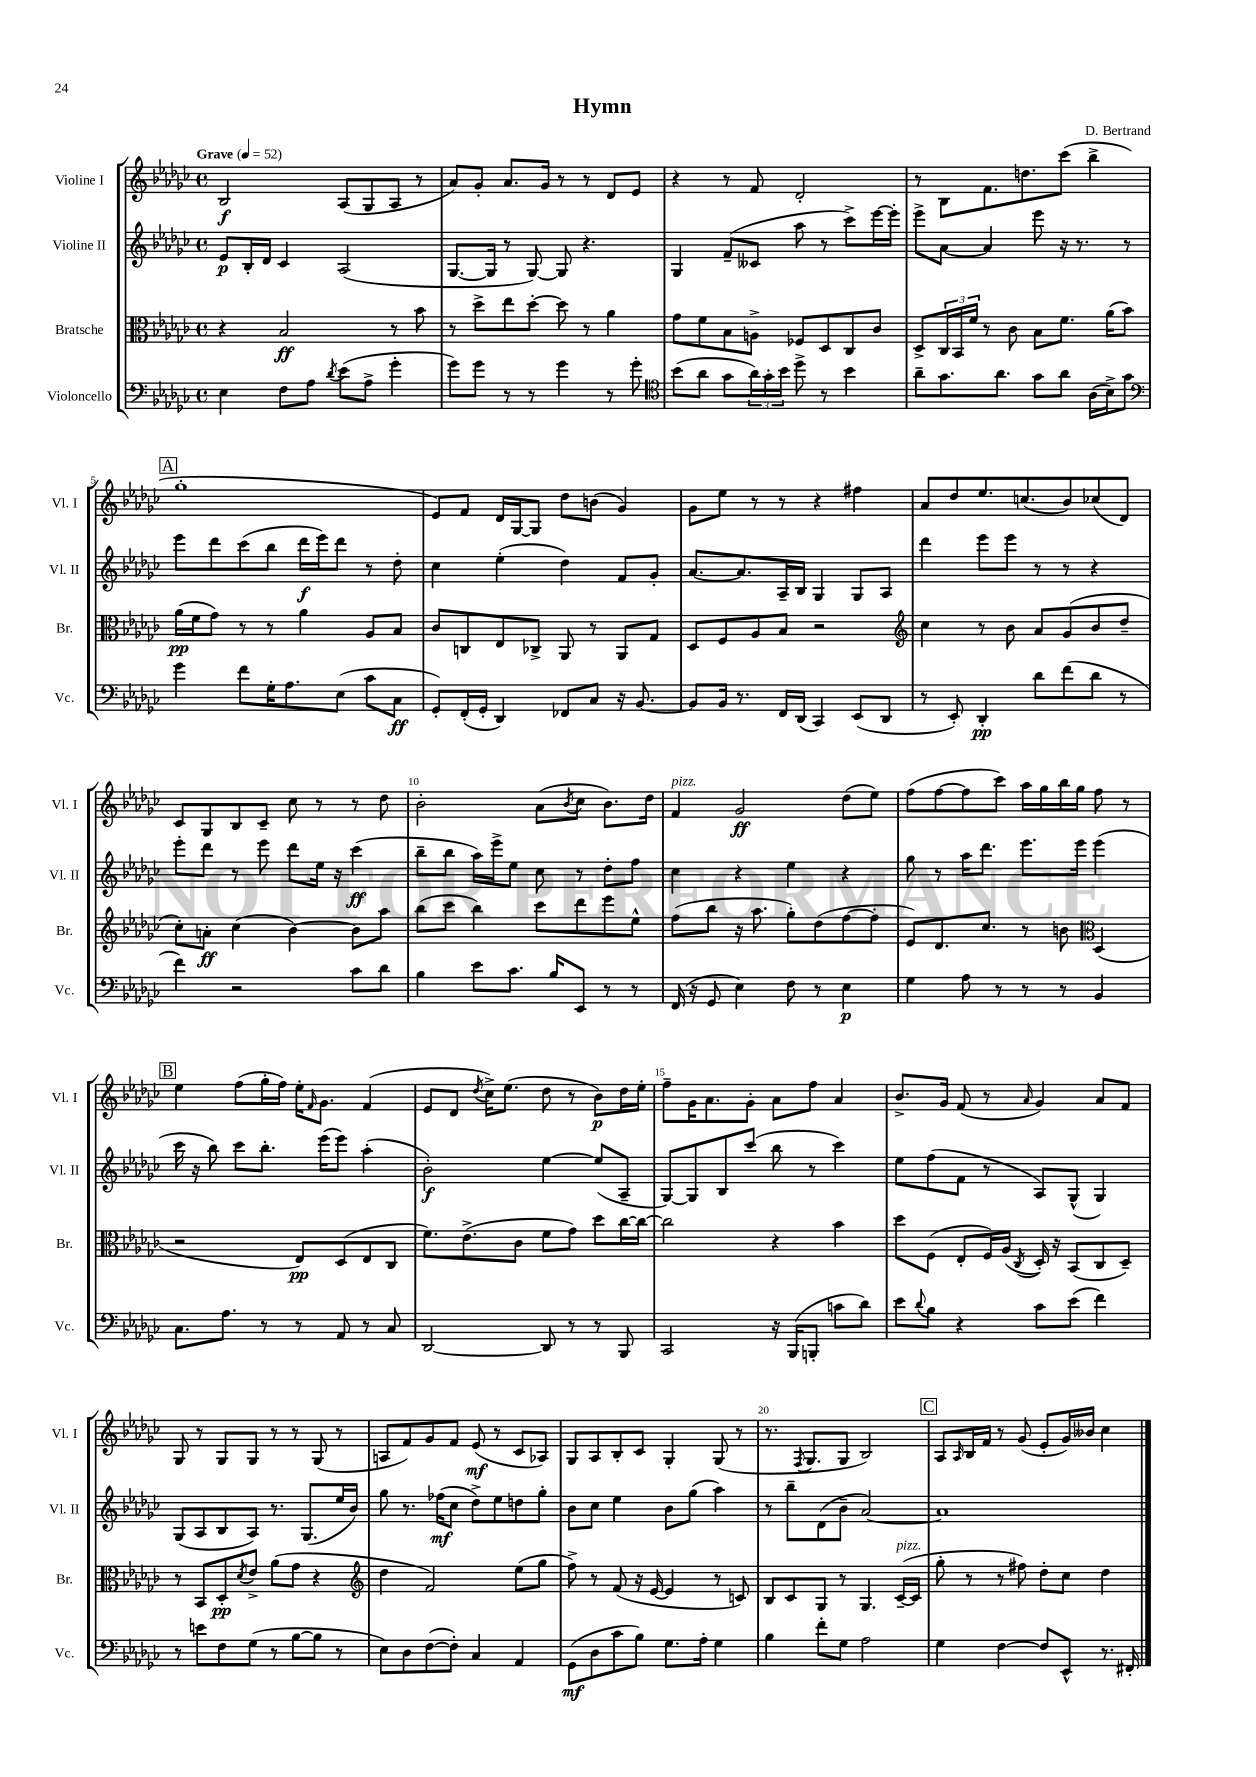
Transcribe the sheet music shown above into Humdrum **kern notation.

**kern	**kern	**kern	**kern
*staff4	*staff3	*staff2	*staff1
*clefF4	*clefC3	*clefG2	*clefG2
*k[b-e-a-d-g-c-]	*k[b-e-a-d-g-c-]	*k[b-e-a-d-g-c-]	*k[b-e-a-d-g-c-]
*M4/4	*M4/4	*M4/4	*M4/4
*met(c)	*met(c)	*met(c)	*met(c)
*MM52	*MM52	*MM52	*MM52
4E-	4r	8e-	2B-
.	.	16B-'	.
.	.	16d-	.
8F	2B-	4c-	.
8A-	.	.	.
8qd-	.	.	.
(8e-	.	(2A-	(8A-
8A-^	.	.	8G-
4g-'	8r	.	8A-
.	8b-	.	8r
=	=	=	=
8g-)	8r	[8.G-	8a-)
8g-	8dd-^	.	8g-'
.	.	16G-]	.
8r	8ee-	8r	8.a-
8r	[8dd-'	[8G-)	.
.	.	.	16g-
4g-	8dd-]	8G-]	8r
.	8r	4.r	8r
8r	4a-	.	8d-
8g-'	.	.	8e-
=	=	=	=
*clefC4	*	*	*
(8b-	8g-	4G-	4r
8a-	8f	.	.
8g-	8B-	(8f~	8r
24a-)	8A^	8c--	8f
24g-'	.	.	.
24b-	.	.	.
8dd-^	8F-	8aa-	2d-'
8r	8D-	8r	.
4b-	8C-	8ccc-^)	.
.	8c-	[16eee-	.
.	.	16eee-']	.
=	=	=	=
8a-~	8D-^	8eee-^	8r
8.g-	24C-	[8a-	8B-
.	24BB-	.	.
.	24f	.	.
.	8r	4a-]	8.f
8.a-	.	.	.
.	8c-	.	.
.	.	.	8.dd
8g-	8B-	8eee-	.
8a-	8.f	16r	(8ccc-
.	.	8.r	.
(16A-	.	.	4bb-^
16B-^)	(16a-	.	.
8g-	8b-)	8r	.
=	=	=	=
*clefF4	*	*	*
4g-	(16a-	8eee-	1gg-'
.	16f	.	.
.	8g-)	8ddd-	.
8f	8r	(8ccc-	.
16G-'	8r	8bb-	.
8.A-	.	.	.
.	4a-	16ddd-	.
.	.	16eee-)	.
(8E-	.	8ddd-	.
8c-	8A-	8r	.
8C-	8B-	8dd-'	.
=	=	=	=
8GG-')	8c-	4cc-	8e-)
(16FF'	8C	.	8f
16GG-'	.	.	.
4DD-)	8E-	(4ee-'	16d-
.	.	.	[16G-
.	8C-^	.	8G-]
8FF-	8AA-	4dd-)	8dd-
8C-	8r	.	(8b
16r	8AA-	8f	4g-)
[8.BB-	.	.	.
.	8G-	8g-'	.
=	=	=	=
8BB-]	8D-	[8.a-	8g-
16BB-	8F	.	8ee-
8.r	.	8.a-]	.
.	8A-	.	8r
16FF	8B-	16A-~	8r
(16DD-	.	16B-	.
4CC-)	2r	4G-	4r
(8EE-	.	8G-	4ff#
8DD-	.	8A-	.
=	=	=	=
*	*clefG2	*	*
8r	4cc-	4ddd-	8a-
8EE-')	.	.	8dd-
4DD-'	8r	8eee-	8.ee-
.	8b-	8eee-	.
.	.	.	(8.cc
8d-	8a-	8r	.
(8f	(8g-	8r	8b-)
8d-	8b-	4r	(8cc-
8r	8dd-~	.	8d-)
=	=	=	=
4f)	8cc-')	8eee-'	8c-
.	8a'	8ddd-	8G-
2r	(4cc-	8r	8B-
.	.	8eee-	8c-~
.	[4b-)	8ddd-	8cc-
.	.	16ee-	8r
.	.	16r	.
8c-	8b-]	(4ccc-	8r
8d-	8aa-	.	8dd-
=	=	=	=
4B-	(8bb-	8bb-~	2b-'
.	8ccc-	8bb-	.
8e-	4bb-)	16aa-)	.
.	.	16eee-^	.
8.c-	.	8ee-	.
.	8ccc-	8cc-	(8a-
16B-	.	.	.
.	.	.	8qb-
8EE-	8ddd-	8r	8cc-
8r	8eee-	8dd-'	8.b-)
8r	8ee-^^	8ff	.
.	.	.	16dd-
=	=	=	=
(16FF	(8ff	4cc-	4f
16r	.	.	.
8GG-	8bb-	.	.
4E-)	16r	4r	2g-
.	8.aa-	.	.
8F	8gg-')	4ee-	.
8r	(8dd-	.	.
4E-	[8ff	4r	(8dd-
.	8ff']	.	8ee-)
=	=	=	=
4G-	8e-)	8gg-	(8ff
.	8.d-	8r	[8ff
8A-	.	16aa-	8ff]
.	8.cc-	8.ddd-	.
8r	.	.	8ccc-)
8r	8r	8.eee-	16aa-
.	.	.	16gg-
8r	8b	.	16bb-
.	.	16eee-	16gg-
*	*clefC3	*	*
4BB-	(4D-	(4eee-	8ff
.	.	.	8r
=	=	=	=
8.C-	2r	16ccc-	4ee-
.	.	16r	.
.	.	8bb-)	.
8.A-	.	.	.
.	.	8ccc-	(8ff
8r	.	8.bb-'	16gg-'
.	.	.	16ff)
8r	8E-)	.	16ee-'
.	.	.	16qqf
.	.	(16eee-	8.g-
8AA-	(8D-	8eee-)	.
8r	8E-	(4aa-'	(4f
8C-	8C-	.	.
=	=	=	=
[2DD-	8.f)	2b-')	8e-
.	.	.	8d-
.	(8.e-^	.	.
.	.	.	8qdd-
.	.	.	16cc-^)
.	.	.	(8.ee-
.	8c-	.	.
8DD-]	8f	[4ee-	8dd-
8r	8g-)	.	8r
8r	8dd-	(8ee-]	8b-)
8BBB-	[16cc-	8A-~	16dd-
.	16cc-_	.	16ee-'
=	=	=	=
2CC-	2cc-]	[8G-)	8ff~
.	.	8G-]	16g-
.	.	.	8.a-
.	.	8B-	.
.	.	(8ccc-	8g-'
16r	4r	8bb-	8a-
(16BBB-	.	.	.
8BBB'	.	8r	8ff
8c	4b-	4ccc-)	4a-
8d-)	.	.	.
=	=	=	=
8e-	8dd-	8ee-	8.b-^
8qqd-	.	.	.
8B-	(8F	(8ff	.
.	.	.	16g-
4r	8E-'	8f	(8f
.	16F)	8r	8r
.	(16A-	.	.
.	8qC-	.	16qqa-
8c-	16D-')	8A-)	4g-)
.	16r	.	.
(8e-	(8BB-	(8G-^^	.
4f)	8C-	4G-)	8a-
.	8D-~)	.	8f
=	=	=	=
8r	8r	(8G-	8G-
8e	8BB-	8A-	8r
8F	8D-'	8B-	8G-
.	8qd-	.	.
(8G-	8e-^	8A-)	8G-
8r	(8a-	8.r	8r
[8B-	8g-	.	8r
.	.	(8.G-	.
8B-]	4r	.	(8G-
8r	.	16ee-	8r
.	.	16b-)	.
=	=	=	=
*	*clefG2	*	*
8E-)	4dd-	8gg-	8A
8D-	.	8.r	8f)
([8F	2f)	.	8g-
.	.	(16ff-	.
8F'])	.	8cc-	8f
4C-	.	8dd-^)	(8e-
.	.	8ee-	8r
4AA-	(8ee-	8dd	8c-
.	8gg-	8gg-'	8A-)
=	=	=	=
(8GG-	8ff^)	8b-	8G-
8D-	8r	8cc-	8A-
8c-	(8f	4ee-	8B-'
8B-)	16r	.	8c-
.	[16e-	.	.
8.G-	4e-]	8b-	4G-'
.	.	(8gg-	.
16A-'	.	.	.
4G-	8r	4aa-)	(8G-
.	8c)	.	8r
=	=	=	=
4B-	8B-	8r	8.r
.	8c-	8bb-~	.
.	.	.	8qF
.	.	.	8.G-
8f'	8G-	(8d-	.
8G-	8r	8b-~	8G-
2A-	4.G-	[2a-)	2B-)
.	([16c-~	.	.
.	16c-]	.	.
=	=	=	=
4G-	8gg-'	1a-]	8A-
.	.	.	16qqA-
.	8r	.	16B-
.	.	.	16f
[4F	8r	.	8r
.	8ff#)	.	(8g-
8F]	8dd-'	.	8e-'
8EE-^^	8cc-	.	16g-)
.	.	.	16b--
8.r	4dd-	.	4cc-
16FF#'	.	.	.
==	==	==	==
*-	*-	*-	*-
